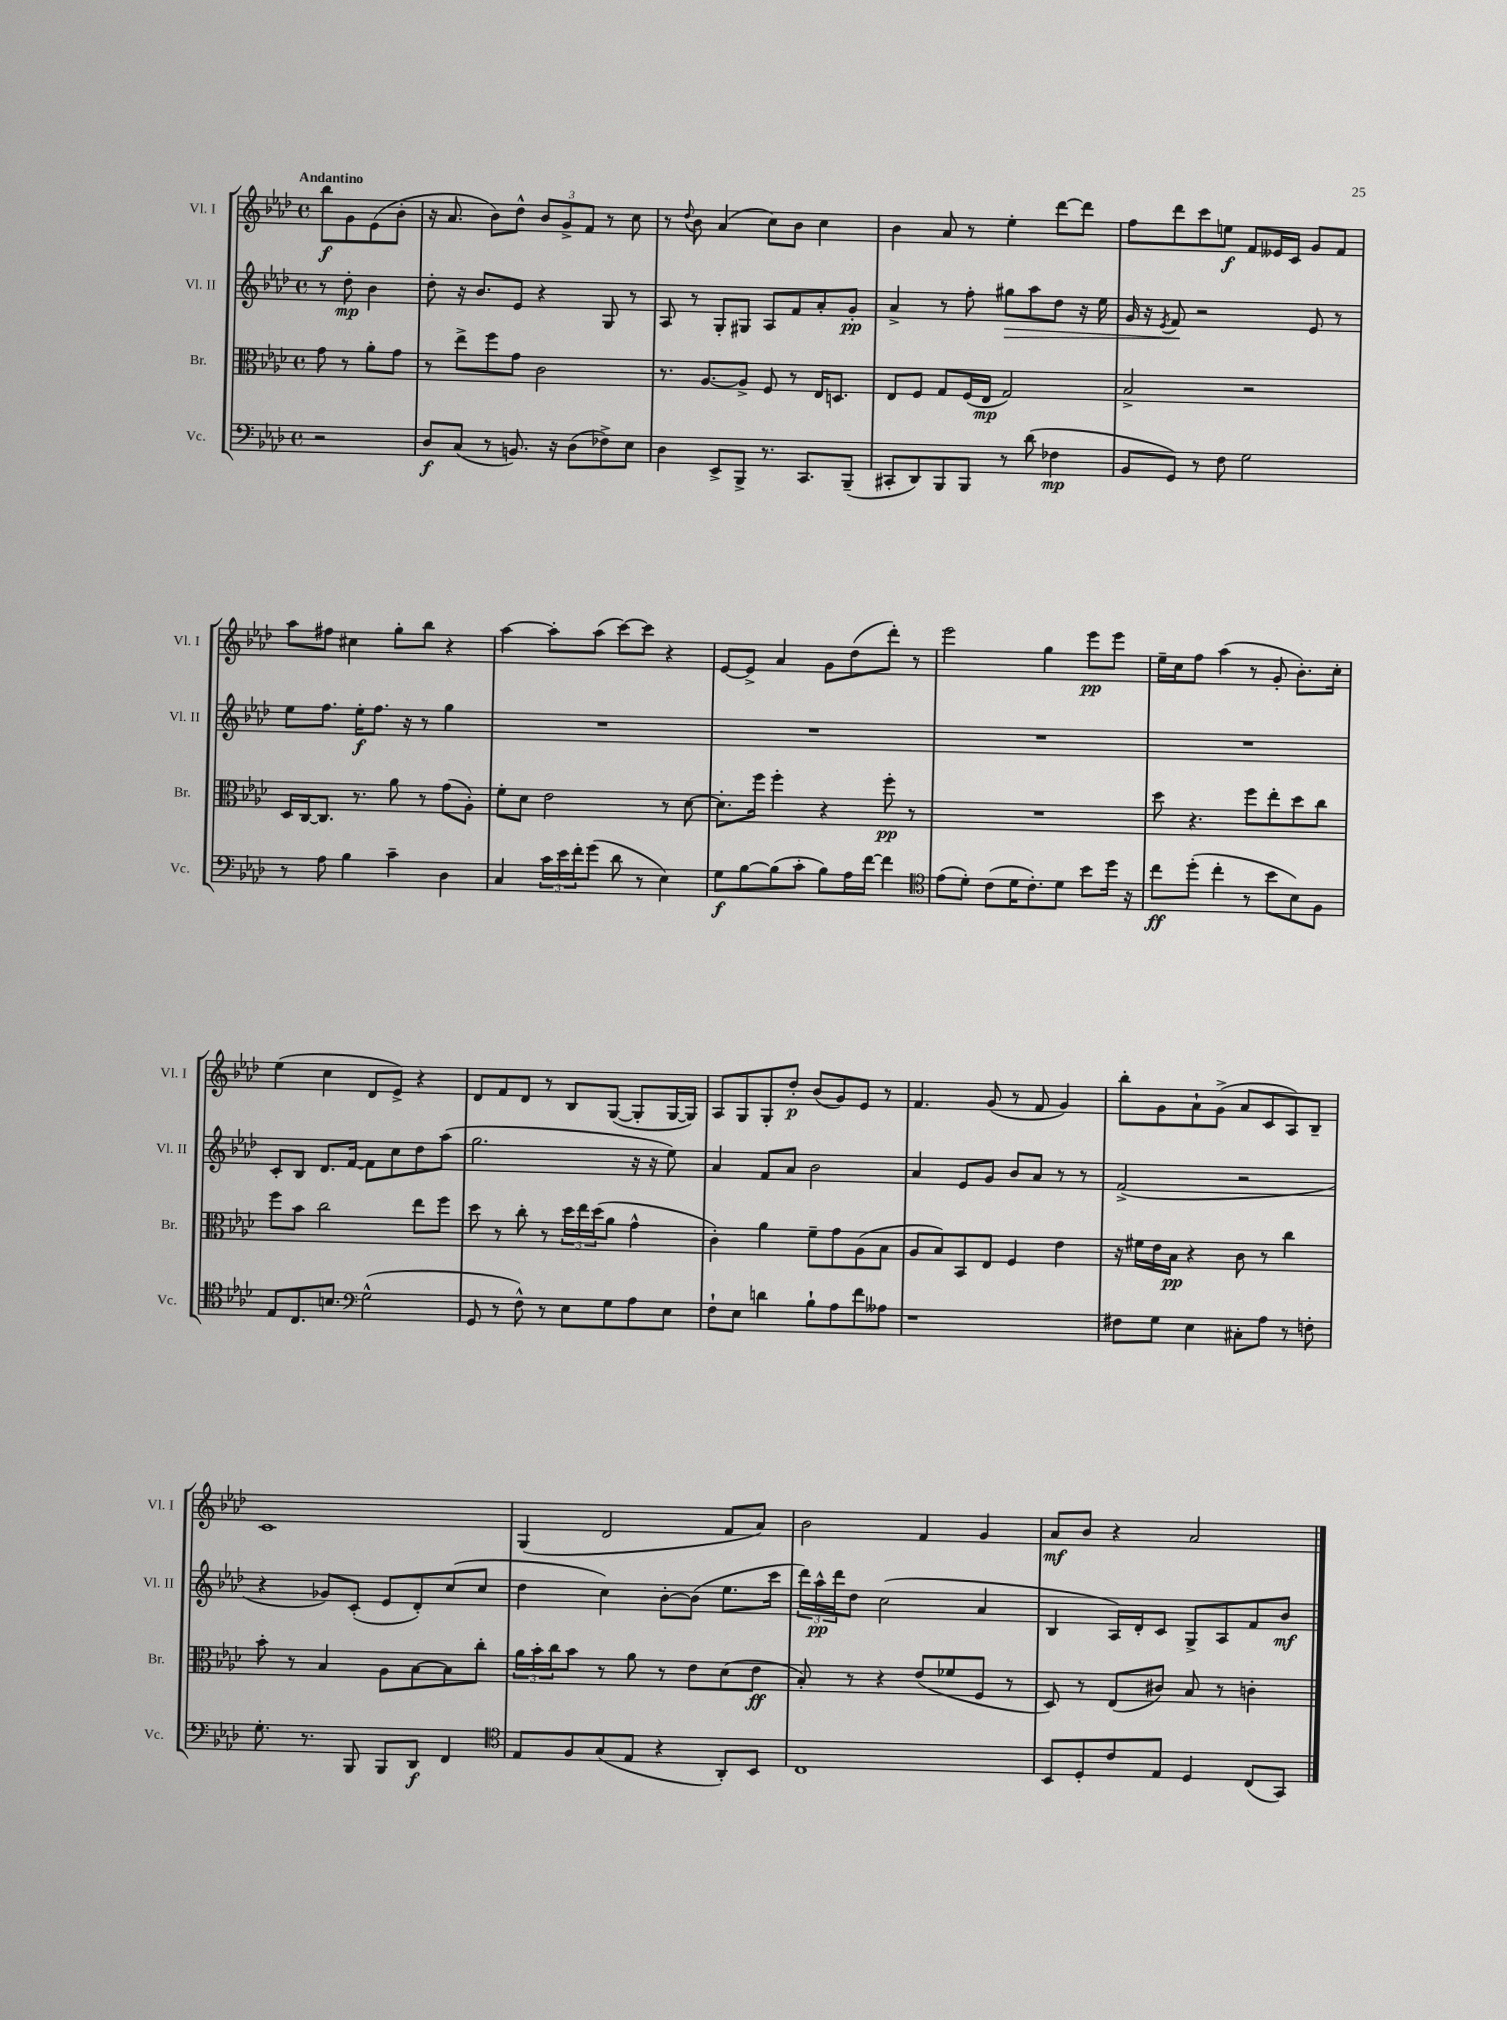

**kern	**kern	**kern	**kern
*staff4	*staff3	*staff2	*staff1
*clefF4	*clefC3	*clefG2	*clefG2
*k[b-e-a-d-]	*k[b-e-a-d-]	*k[b-e-a-d-]	*k[b-e-a-d-]
*M4/4	*M4/4	*M4/4	*M4/4
*met(c)	*met(c)	*met(c)	*met(c)
2r	8g\	8r	8bb-\L
.	8r	8dd-'\	8g\
.	8a-'\L	4b-\	(8e-\
.	8g\J	.	8b-'\J
=	=	=	=
8D-/L	8r	8dd-'\	16r
.	.	.	8.a-/
(8C/J	8ee-^\L	16r	.
.	.	8.b-/L	.
8r	8ff\	.	8b-\L)
8.BB/)	8g\J	8e-/J	8dd-^^\J
.	2c\	4r	12b-/L
16r	.	.	.
.	.	.	12g^/
(8D-\L	.	.	.
.	.	.	12f/J
8F-^\)	.	8G/	8r
8E-\J	.	8r	8cc\
=	=	=	=
4D-\	8.r	8A-/	8r
.	.	.	8qqdd-/
.	.	8r	8b-\
.	[8.A-/L	.	.
8EE-^/L	.	8G'/L	(4a-/
8BBB-^/J	8A-^/]J	8G#/J	.
8.r	8F/	8A-/L	8cc\L)
.	8r	8f/	8b-\J
8.CC/L	.	.	.
.	16E-/LK	8a-'/	4cc\
.	8.D/J	.	.
(8BBB-~/J	.	8g'/J	.
=	=	=	=
8CC#'/L	8E-/L	4a-^/	4b-\
8DD-/)	8F/J	.	.
8BBB-/	8G/L	8r	8a-/
8BBB-/J	(16F/L	8ff'\	8r
.	16E-/JJ	.	.
8r	2G/)	8gg#\L	4ee-'\
(8d-\	.	8aa-\	.
4F-\	.	8dd-\J	[8ddd-\L
.	.	16r	8ddd-\]J
.	.	16ee-\	.
=	=	=	=
8BB-/L	2B-^/	16g/	8ff\L
.	.	16r	.
.	.	8qe-/	.
8GG/J)	.	8f/	8ddd-\
8r	.	2r	8ccc\
8F\	.	.	8ee\J
2G\	2r	.	8f/L
.	.	.	16e--/L
.	.	.	16c/JJ
.	.	8e-/	8g/L
.	.	8r	8f/J
=	=	=	=
8r	16D-/LL	8ee-\L	8aa-\L
.	[16C/J	.	.
8A-\	8.C/]J	8.ff\J	8ff#\J
4B-\	.	.	4cc#\
.	8.r	16ee-'\LK	.
.	.	8.ff\J	.
4c~\	8a-\	.	8gg'\L
.	.	16r	.
.	8r	8r	8bb-\J
4D-\	(8g\L	4gg\	4r
.	8A-'\J)	.	.
=	=	=	=
4C/	8f'\L	1r	[4aa-\
.	8d-\J	.	.
24c\LL	2e-\	.	8aa-'\]L
24e-\	.	.	.
24f'\J	.	.	.
(8g\J	.	.	(8aa-\J
8d-\	.	.	[8ccc\L)
8r	.	.	8ccc\]J
4E-\)	8r	.	4r
.	[8d-\	.	.
=	=	=	=
8G\L	8.d-'\]L	1r	[8e-/L
[8B-\	.	.	8e-^/]J
.	16ff\Jk	.	.
(8B-\]	4ff'\	.	4a-/
8c'\J	.	.	.
8B-\L)	4r	.	8g\L
16A-\L	.	.	(8dd-\
[16f\JJ	.	.	.
4f\]	8ff'\	.	8ddd-'\J)
.	8r	.	8r
=	=	=	=
*clefC4	*	*	*
(8e-\L	1r	1r	2eee-\
8d-'\J)	.	.	.
(8c\L	.	.	.
16d-\K	.	.	.
8.c'\)	.	.	.
.	.	.	4gg\
8d-\J	.	.	.
8b-\L	.	.	8eee-\L
16dd-\Jk	.	.	8eee-\J
16r	.	.	.
=	=	=	=
8cc\L	8dd-\	1r	16ee-~\LL
.	.	.	16cc\J
(8dd-'\J	4.r	.	8ff\J
4cc'\	.	.	(4aa-\
8r	8ff\L	.	8r
8b-\L	8ee-'\	.	8g'/
8B-\)	8dd-\	.	8.b-'\L)
8F\J	8cc\J	.	.
.	.	.	16cc'\Jk
=	=	=	=
8E-/L	8ff\L	8c'/L	(4ee-\
8.C/	8b-\J	8B-/J	.
.	2cc\	8.d-/L	4cc\
8.B/J	.	.	.
.	.	[16f/Jk	.
*clefF4	*	*	*
(2G^^\	.	8f\]L	8d-/L
.	.	8cc\	8e-^/J)
.	8ee-\L	8dd-\	4r
.	8ff\J	(8aa-\J	.
=	=	=	=
8GG/	8dd-\	2.gg\	8d-/L
8r	8r	.	8f/
8F^^\)	8cc'\	.	8d-/J
8r	8r	.	8r
8E-\L	24dd-\LL	.	8B-/L
.	24ee-\	.	.
.	(24dd-\J	.	.
8G\	8a-\J	.	([8G/J
8A-\	4g^^\	16r	8G'/]L
.	.	16r	.
8E-\J	.	8ee-\)	[16G/L
.	.	.	16G/]JJ)
=	=	=	=
8F`\L	4c'\)	4a-/	8A-/L
8E-\J	.	.	8G/
4d\	4a-\	8f/L	8G'/
.	.	8a-/J	8dd-'/J
8B-`\L	8f~\L	2b-\	(8b-/L
8A-\	8g\	.	8g/)
8f\	(8A-\	.	8e-/J
8A--\J	8B-\J	.	8r
=	=	=	=
1r	8A-/L	4a-/	4.f/
.	8B-/)	.	.
.	8BB-/	8e-/L	.
.	8E-/J	8g/J	(8g/
.	4F/	8b-/L	8r
.	.	8a-/J	8f/
.	4e-\	8r	4g/)
.	.	8r	.
=	=	=	=
8F#\L	16r	(2f^/	8bb-'\L
.	16f#\LL	.	.
8G\J	16e-\	.	8g\
.	16B-\JJ	.	.
4E-\	4r	.	8a-`\
.	.	.	(8g^\J
8C#'\L	8c\	2r	8a-/L
8A-\J	8r	.	8c/
8r	4cc\	.	8A-/)
8F'\	.	.	8B-~/J
=	=	=	=
8.G'\	8b-'\	4r	1c
.	8r	.	.
8.r	.	.	.
.	4B-/	8g-/L)	.
8BBB-/	.	(8c'/J	.
8BBB-/L	8A-\L	8e-/L	.
8DD-/J	[8B-\	8d-'/)	.
4FF/	8B-\]	(8cc/	.
.	8cc'\J	8cc/J	.
=	=	=	=
*clefC4	*	*	*
8E-/L	24a-\LL	4dd-\	(4G/
.	24b-'\	.	.
.	24cc\J	.	.
8F/	8b-\J	.	.
(8G/	8r	4cc\)	2d-/
8E-/J	8a-\	.	.
4r	8r	[8b-'\L	.
.	8e-\L	(8b-\]J	.
8AA-'/L)	(8d-\	8.ee-\L	8f/L
8BB-/J	8e-\J	.	8a-/J)
.	.	16ccc\Jk	.
=	=	=	=
1C	8B-'/)	24ddd-\LL)	2b-\
.	.	24aa-^^\	.
.	.	24ddd-\J	.
.	8r	8dd-\J	.
.	4r	(2cc\	.
.	(8e-/L	.	4f/
.	8f-/	.	.
.	8F/J	4a-/	4g/
.	8r	.	.
=	=	=	=
8BB-/L	8D-/)	4B-/	8a-/L
8D-'/	8r	.	8b-/J
8c/	(8E-/L	16A-/LL)	4r
.	.	16d-'/J	.
8E-/J	8c#/J)	8c/J	.
4D-/	8B-/	8G^/L	2a-/
.	8r	8A-/	.
(8C/L	4c'\	8f/	.
8GG/J)	.	8b-/J	.
==	==	==	==
*-	*-	*-	*-
